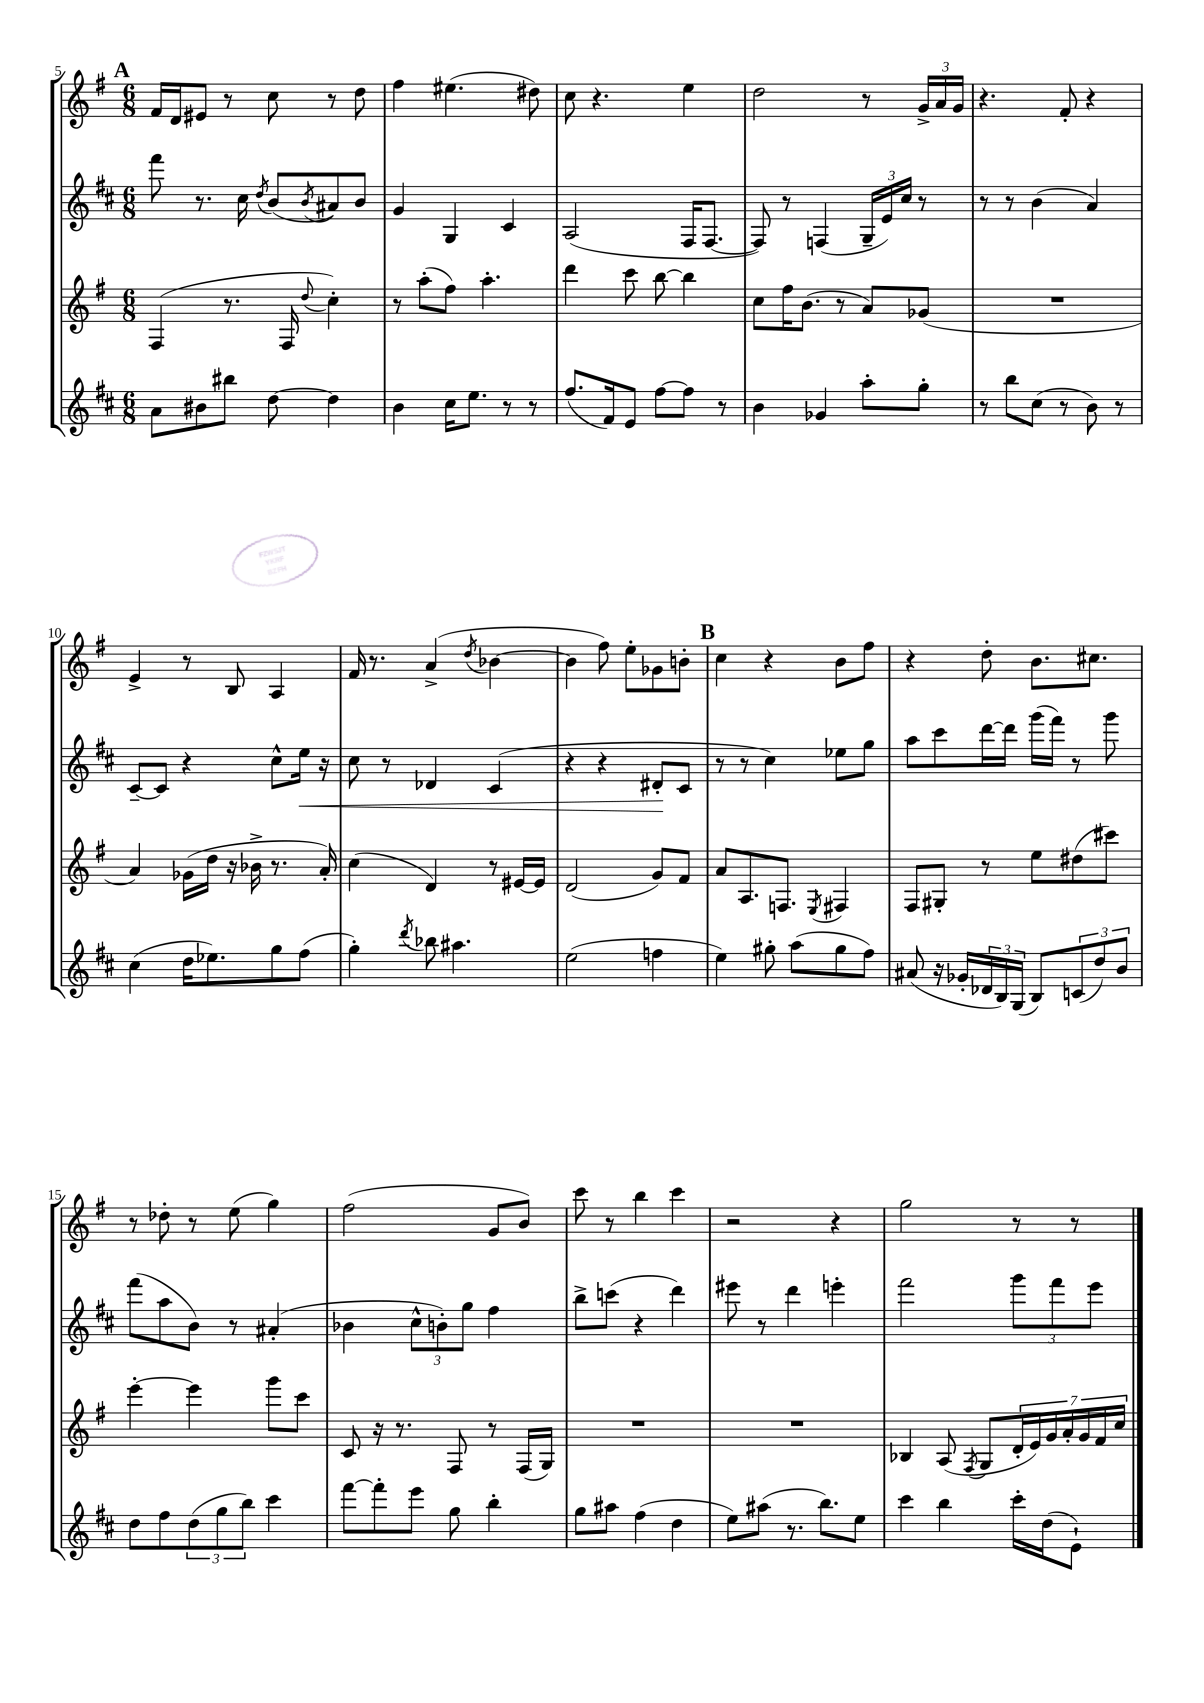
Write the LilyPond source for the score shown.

<<
\new StaffGroup <<
\new Staff = "s0" {
    \clef treble \key g \major \numericTimeSignature \time 6/8
    \mark \markup { \bold "A" } fis'16 d'16 eis'8 r8 c''8 r8 d''8 |
    fis''4 eis''4.( dis''8) |
    c''8 r4. e''4 |
    d''2 r8 \tuplet 3/2 { g'16-> a'16 g'16 } |
    r4. fis'8-. r4 |
    e'4-> r8 b8 a4 |
    fis'16 r8. a'4->( \acciaccatura { d''8 } bes'4~ |
    bes'4 fis''8) e''8-. ges'8 b'8-. |
    \mark \markup { \bold "B" } c''4 r4 b'8 fis''8 |
    r4 d''8-. b'8. cis''8. |
    r8 des''8-. r8 e''8( g''4) |
    fis''2( g'8 b'8) |
    c'''8 r8 b''4 c'''4 |
    r2 r4 |
    g''2 r8 r8 \bar "|." |
}
\new Staff = "s1" {
    \clef treble \key d \major \numericTimeSignature \time 6/8
    \mark \markup { \bold "A" } fis'''8 r8. cis''16 \acciaccatura { d''8 } b'8( \acciaccatura { b'8 } ais'8) b'8 |
    g'4 g4 cis'4 |
    a2( fis16 fis8.~ |
    fis8) r8 f4( \tuplet 3/2 { g16-- e'16) cis''16 } r8 |
    r8 r8 b'4( a'4) |
    cis'8~-- cis'8 r4 cis''8-^ e''16\< r16 |
    cis''8 r8 des'4 cis'4( |
    r4 r4 dis'8-.\! cis'8 |
    \mark \markup { \bold "B" } r8 r8 cis''4) ees''8 g''8 |
    a''8 cis'''8 d'''16~ d'''16 g'''16( fis'''16) r8 g'''8 |
    fis'''8( a''8 b'8) r8 ais'4-.( |
    bes'4 \tuplet 3/2 { cis''8-^ b'8-.) g''8 } fis''4 |
    b''8-> c'''8( r4 d'''4) |
    eis'''8 r8 d'''4 e'''4-. |
    fis'''2 \tuplet 3/2 { g'''8 fis'''8 e'''8 } \bar "|." |
}
\new Staff = "s2" {
    \clef treble \key g \major \numericTimeSignature \time 6/8
    \mark \markup { \bold "A" } fis4( r8. fis16 \appoggiatura { d''8 } c''4-.) |
    r8 a''8-.( fis''8) a''4.-. |
    d'''4 c'''8 b''8~ b''4 |
    c''8 fis''16 b'8.( r8 a'8) ges'8( |
    R2. |
    a'4) ges'16( d''16 r16 bes'16-> r8. a'16-.) |
    c''4( d'4) r8 eis'16~ eis'16 |
    d'2( g'8) fis'8 |
    \mark \markup { \bold "B" } a'8 a8. f8. \acciaccatura { e8 } fis4 |
    fis8 gis8-. r8 e''8 dis''8( cis'''8) |
    e'''4~-. e'''4 g'''8 c'''8 |
    c'8 r16 r8. fis8 r8 fis16( g16) |
    R2. |
    R2. |
    bes4 a8( \acciaccatura { fis8 } g8 \tuplet 7/4 { d'16-. e'16) g'16 a'16-. g'16 fis'16 c''16 } \bar "|." |
}
\new Staff = "s3" {
    \clef treble \key d \major \numericTimeSignature \time 6/8
    \mark \markup { \bold "A" } a'8 bis'8 bis''8 d''8~ d''4 |
    b'4 cis''16 e''8. r8 r8 |
    fis''8.( fis'16) e'8 fis''8~ fis''8 r8 |
    b'4 ges'4 a''8-. g''8-. |
    r8 b''8 cis''8( r8 b'8) r8 |
    cis''4( d''16 ees''8.) g''8 fis''8( |
    g''4-.) \acciaccatura { d'''8 } bes''8 ais''4. |
    e''2( f''4 |
    \mark \markup { \bold "B" } e''4) gis''8-. a''8( gis''8 fis''8) |
    ais'8( r16 ges'16-. \tuplet 3/2 { des'16 b16) g16( } b8) \tuplet 3/2 { c'8( d''8) b'8 } |
    d''8 fis''8 \tuplet 3/2 { d''8( g''8 b''8) } cis'''4 |
    fis'''8~ fis'''8-. e'''8 g''8 b''4-. |
    g''8 ais''8 fis''4( d''4 |
    e''8) ais''8( r8. b''8.) e''8 |
    cis'''4 b''4 cis'''16-. d''16( e'8-!) \bar "|." |
}
>>
>>
\layout { \context { \Score currentBarNumber = #5 } }
